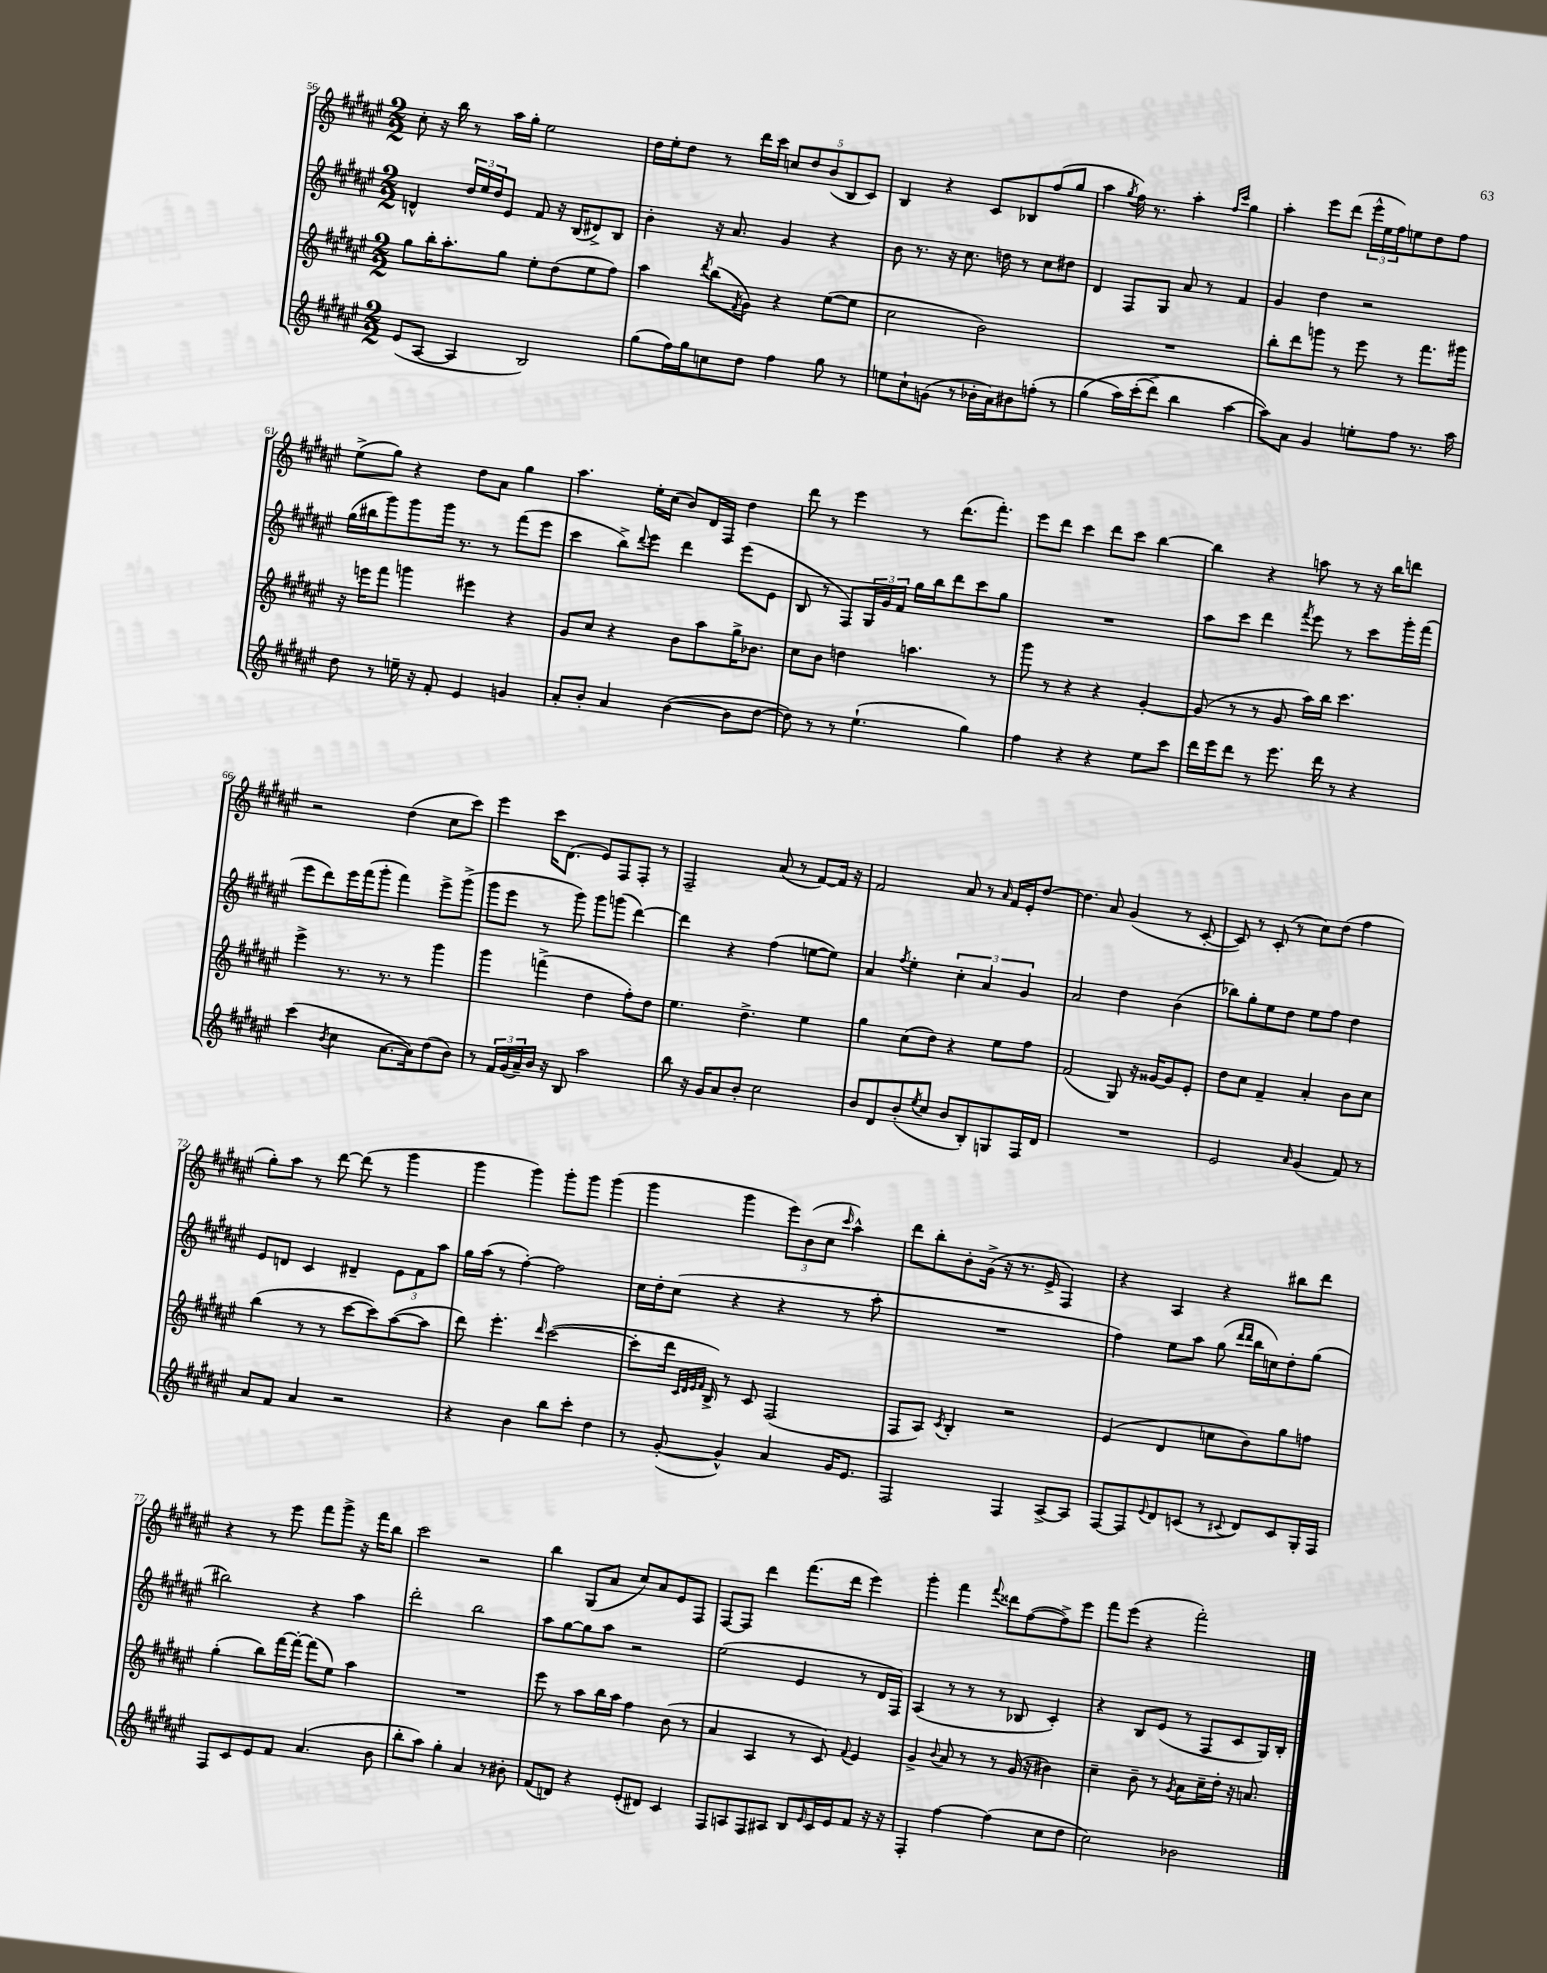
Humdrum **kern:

**kern	**kern	**kern	**kern
*part4	*part3	*part2	*part1
*staff4	*staff3	*staff2	*staff1
*clefG2	*clefG2	*clefG2	*clefG2
*k[f#c#g#d#a#e#]	*k[f#c#g#d#a#e#]	*k[f#c#g#d#a#e#]	*k[f#c#g#d#a#e#]
*M2/2	*M2/2	*M2/2	*M2/2
=56	=56	=56	=56
(8e#/L	8gg#\L	4dn^^/	8cc#'\
[8A#/J	16bb'\K	.	16r
.	8.aa#'\	.	16bb\
4A#/]	.	24dd#/LL	8r
.	.	24ee#/	.
.	.	24dd#/J	.
.	8gg#\J	8e#/J	16aa#\LL
.	.	.	16gg#'\JJ
2B/)	8ee#'\L	8f#/	2ee#\
.	(8dd#\	16r	.
.	.	(16B/KL	.
.	8ee#\	8d#X^/)	.
.	8ff#\J)	8B/J	.
=57	=57	=57	=57
(8gg#\L	4aa#\	4b'\	16dd#\LL
.	.	.	16ee#'\J
16ff#\L)	.	.	8dd#\J
16gg#\J	.	.	.
.	8qddd#/	.	.
8ccn\	(8bb\L	16r	8r
.	.	8.a#/	.
.	8qf#/	.	.
8dd#\J	8g#\J)	.	16ddd#\LL
.	.	.	16ccc#\JJ
4ff#\	4r	4g#/	10ccn/L
.	.	.	10dd#/
.	.	.	(10b/
8gg#\	([8ee#\L	4r	.
.	.	.	10B/
8r	8ee#\J]	.	.
.	.	.	10c#/J)
=58	=58	=58	=58
8een\L	2cc#\	8b\	4B/
8cc#`\	.	8.r	.
(8gn\J	.	.	4r
.	.	16r	.
8r	.	8.cc#\	.
16b-X'\LL	2b\)	.	8c#/L
16a#\J)	.	16ddn\	.
8b#X\	.	8r	8B-X/
(8ffn'\J	.	8cc#\L	(8ff#/
8r	.	8dd#X\J	8gg#/J
=59	=59	=59	=59
(4gg#\	1r	4d#/	4aa#\
.	.	.	8qgg#/
16aa#\LL)	.	8F#/L	16ff#\)
(16ccc#'\J	.	.	8.r
8ddd#^\J)	.	8G#/J	.
4bb\	.	8a#/	4aa#'\
.	.	8r	.
.	.	.	16qqff#/LL
.	.	.	16qqccc#/JJ
[4aa#\	.	4f#/	4gg#\
=60	=60	=60	=60
8aa#\L])	8bb'\L	4g#/	4aa#'\
8a#\J	8ddd#\	.	.
4g#/	8gggn\J	4dd#\	8eee#\L
.	8r	.	(8ddd#\J
8een'\L	8eee#\	2r	24eee#^^\LL
.	.	.	24ee#\
.	.	.	24ff#\J)
8ff#\J	8r	.	8een\
8.r	8.fff#\L	.	8dd#\
.	.	.	8ff#\J
16aa#\	16ggg#X\Jk	.	.
!!LO:LB:g=z
=61	=61	=61	=61
8dd#\	16r	(16gg#\LL	(8ee#^\L
.	16eeen\KL	16bb#X\J	.
8r	8fff#\J	8ggg#\)	8gg#\J)
16een~\	4gggn\	8ggg#\	4r
16r	.	.	.
8f#'/	.	16ggg#\Jk	.
.	.	8.r	.
4e#/	4eee#X\	.	8dd#\L
.	.	8r	8a#\J
4gn/	4r	(8fff#\L	4gg#\
.	.	8eee#\J	.
=62	=62	=62	=62
8a#'/L	8g#/L	4ccc#\	4.aa#\
8b'/J	8cc#/J	.	.
4a#/	4r	8bb^\L)	.
.	.	8qqddd#/	.
.	.	8eee#\J	16ee#'\LL
.	.	.	(16cc#\JJ
([4b\	8b\L	4ddd#\	8b/L)
.	8aa#\	.	16d#/L
.	.	.	16F#/JJ
8b\L]	16gg#^\K	(8eee#\L	4dd#\
.	8.b-X\J	.	.
[8dd#\J	.	8e#\J	.
=63	=63	=63	=63
8dd#\])	8cc#\L	8B/	8ddd#\
8r	8b\J	8r	8r
8r	4ddn\	8F#/L)	4eee#\
(4.ee#`\	.	24G#/L	.
.	.	24g#/	.
.	.	24f#/JJ	.
.	4.aan\	16gg#\LL	8r
.	.	16bb\J	.
.	.	8ddd#\	(8.ddd#\L
4gg#\)	.	8ccc#\	.
.	.	.	8.fff#'\J)
.	8r	8gg#\J	.
=64	=64	=64	=64
4ff#\	8ggg#\	1r	8eee#\L
.	8r	.	8ddd#\J
4r	4r	.	4ccc#\
4r	4r	.	8ddd#\L
.	.	.	8ccc#\J
8ee#\L	[4g#'/	.	[4bb\
8ccc#\J	.	.	.
=65	=65	=65	=65
16ddd#\LL	(8g#/]	8aa#\L	4bb\]
16eee#\J	.	.	.
8ddd#\J	8r	8ccc#\J	.
8r	8r	4ddd#\	4r
8.eee#\	8g#/	.	.
.	.	8qfff#/	.
.	16aa#\LL)	8eee#\	8aan\
16ddd#\	16bb\JJ	.	.
8r	4.ccc#\	8r	8r
4r	.	8ccc#\L	16r
.	.	.	16bb\KL
.	.	16ggg#'\L	8dddn\J
.	.	(16fff#\JJ	.
!!LO:LB:g=z
=66	=66	=66	=66
(4ccc#\	4eee#^\	8eee#\L	2r
.	.	8ddd#\)	.
8qb/	.	.	.
4cc#\	8.r	16eee#\L	.
.	.	(16fff#\J	.
.	.	8ggg#'\J	.
.	8.r	.	.
[8.a#\L	.	4fff#\)	(4dd#\
.	8r	.	.
16a#\k])	.	.	.
(8dd#\	4ggg#\	8eee#^\L	8cc#\L
8b\J)	.	(8ggg#^\J	8ccc#\J)
=67	=67	=67	=67
8r	4ggg#\	8ggg#\L	4eee#\
24f#/LL	.	8eee#\J	.
(24g#/	.	.	.
24a#~/)	.	.	.
16b/JJ	(4fffn^\	8r	16ccc#\KL
16r	.	.	(8.d#\J
8B/	.	8ggg#\)	.
2aa#\	4dd#\	8ggg#\L	8e#/L)
.	.	(8gggn\J	8F#/
.	8ff#'\L)	[4ddd#\)	8F#'/J
.	8dd#\J	.	8r
=68	=68	=68	=68
8bb\	4.ee#\	4ddd#\]	2F#~/
16r	.	.	.
16g#/KL	.	.	.
8a#/	.	4r	.
8b'/J	4.dd#^\	.	.
2cc#\	.	(4ff#\	(8a#/
.	.	.	8r
.	4ee#\	[8een\L	[8f#/L)
.	.	8ee\J])	16f#/Jk]
.	.	.	16r
=69	=69	=69	=69
8b/L	4gg#\	4a#/	2f#/
8d#/	.	.	.
.	.	8qff#/	.
(8b'/	(8cc#\L	4ee#'\	.
8qee#/	.	.	.
8cc#/J	8dd#\J)	.	.
8b/L	4r	6cc#'\	8a#/
8B'/)	.	.	8r
.	.	6a#/	.
.	.	.	16qqa#/
8Gn/	8ee#\L	.	16f#/LL
.	.	.	16e#'/J
.	.	6g#/	.
16F#/L	8ff#\J	.	[8dd#/J
16d#/JJ	.	.	.
=70	=70	=70	=70
1r	(2f#/	2a#/	4.dd#\]
.	.	.	8a#/
.	8G#/)	4dd#\	(4g#/
.	16r	.	.
.	[16g##X/KL	.	.
.	8g##/]	(4b\	8r
.	8e#'/J	.	[8c#'/
=71	=71	=71	=71
2e#/	8dd#\L	8bb-X\L)	8c#/])
.	8cc#\J	8gg#'\	8r
.	4f#~/	8ee#\	(8c#'/
.	.	8dd#\J	8r
16qqa#/	.	.	.
(4g#/	4a#'/	8ee#\L	8cc#\L)
.	.	8ff#\J	(8dd#\J
8f#/)	8b\L	4dd#\	4ff#\
8r	8cc#\J	.	.
!!LO:LB:g=z
=72	=72	=72	=72
8a#/L	(4bb\	8e#/L	8gg#'\L)
8f#/J	.	8dn/J	8aa#\J
4a#/	8r	4c#/	8r
.	8r	.	[8ddd#\
2r	[8ccc#\L	4d#X~/	(8ddd#\]
.	8ccc#\])	.	8r
.	([8aa#\	12e#\L	4ggg#\
.	.	12f#\	.
.	8aa#\J]	.	.
.	.	12aa#\J	.
=73	=73	=73	=73
4r	8ddd#\)	16gg#\LL	4ggg#\
.	.	(16aa#\JJ	.
.	4.eee#'\	8r	.
4b\	.	[4ff#'\)	4ggg#\)
.	16qqddd#/	.	.
8bb\L	([2ccc#\	2ff#\]	8ggg#'\L
8ccc#'\J	.	.	8ggg#\J
4dd#\	.	.	(4ggg#\
=74	=74	=74	=74
8r	8ccc#'\L]	16cc#\LL	4ggg#\
.	.	16dd#'\J	.
([8g#'/	16ddd#\Jk	(8cc#\J	.
.	32qqc#/LLL	.	.
.	32qqd#/	.	.
.	32qqe#/	.	.
.	32qqf#/JJJ	.	.
.	16B^/)	.	.
4g#^^/])	8r	4r	4ggg#\
.	8c#/	.	.
4a#/	(2F#/	4r	12eee#\L)
.	.	.	(12b\
.	.	.	12cc#\J
.	.	.	16qqccc#/
16g#/KL	.	8r	4aa#^^\)
8.e#/J	.	.	.
.	.	8aa#'\	.
=75	=75	=75	=75
2F#/	8F#/L	1r	8ddd#\L
.	8A#/J)	.	8bb'\
.	8qc#/	.	.
.	4B'/	.	8b'\
.	.	.	(16g#^\Jk
.	.	.	16r
4F#/	2r	.	8.r
.	.	.	16e#^/
[8A#^/L	.	.	4F#/)
8A#/J]	.	.	.
=76	=76	=76	=76
[8F#/L	(4e#/	4ff#\)	4r
8F#/]	.	.	.
8qqe#/	.	.	.
8d#/	4d#/	8ee#\L	4A#/
(8cn/J	.	8aa#\J	.
8r	8ccn\L	(8gg#\	4r
.	.	16qqddd#/LL	.
8qqc#X/	.	16qqddd#/JJ	.
8d#/L)	8b\)	16bb\LL	.
.	.	16ccn\J)	.
8c#/	8gg#\	8dd#'\	8bb#X\L
16G#'/L	8ffn\J	(8gg#\J	8ddd#\J
16F#/JJ	.	.	.
!!LO:LB:g=z
=77	=77	=77	=77
8F#/L	(4gg#'\	2bb#X\)	4r
8c#/	.	.	.
8e#/	8bb\L)	.	8r
8f#/J	[16fff#\L	.	8eee#\
.	16fff#'\JJ_	.	.
(4.a#/	(8fff#\L]	4r	8fff#\L
.	8ee#\J)	.	8ggg#^\J
.	4aa#\	4aa#\	16r
.	.	.	16fff#\KL
8b\	.	.	8bb\J
=78	=78	=78	=78
8bb'\L	1r	2ddd#'\	2ccc#\
8aa#\J)	.	.	.
4gg#'\	.	.	.
4a#/	.	2bb\	2r
8r	.	.	.
8b#X'\	.	.	.
=79	=79	=79	=79
(8f#/L	8eee#\	8aa#\L	4bb\
8dn/J)	8r	[8gg#\	.
4r	8aa#\L	8gg#\]	(8G#/L
.	16bb\L	8aa#\J	8a#/J
.	16aa#\JJ	.	.
(8e#'/L	4ff#\	2r	8cc#/L)
8d#X/J)	.	.	8a#/
4c#/	(8b\	.	8e#/
.	8r	.	8F#/J
=80	=80	=80	=80
8F#/L	4a#/	(2ee#\	[8F#/L
8An/	.	.	8F#/J]
8F#/	4A#/	.	4ddd#\
8A#X/J	.	.	.
8B/L	8r	4e#/	(8.fff#\L
16qqe#/	.	.	.
16c#/L	8c#/)	.	.
16e#/J	.	.	16ddd#\Jk
.	8qqf#/	.	.
8f#/J	4e#/	8r	4eee#\)
16r	.	16d#/LL	.
16r	.	16F#/JJ)	.
=81	=81	=81	=81
4F#'/	4g#^/	(4A#/	4ggg#'\
.	8qqb/	.	.
[4ff#\	8a#/	8r	4fff#\
.	8r	8r	.
.	.	.	8qqfff#/
(4ff#\]	8r	8r	8ddd##X\L
.	(16g#/	8B-X/	([8ff#\
.	16r	.	.
8cc#\L	4b#X\)	4c#'/)	8ff#^\])
8dd#\J	.	.	8eee#\J
=82	=82	=82	=82
2cc#\)	4cc#~\	4r	8fff#\L
.	.	.	(8eee#\J
.	8b~\	8B/L	4r
.	8r	(8e#/J	.
.	8qg#/	.	.
2b-X\	8a#\L	8r	2fff#'\)
.	16cc#~\L	8F#/L	.
.	16dd#'\JJ	.	.
.	16r	8c#/	.
.	8.an/	.	.
.	.	16G#/L)	.
.	.	16B'/JJ	.
==	==	==	==
*-	*-	*-	*-
